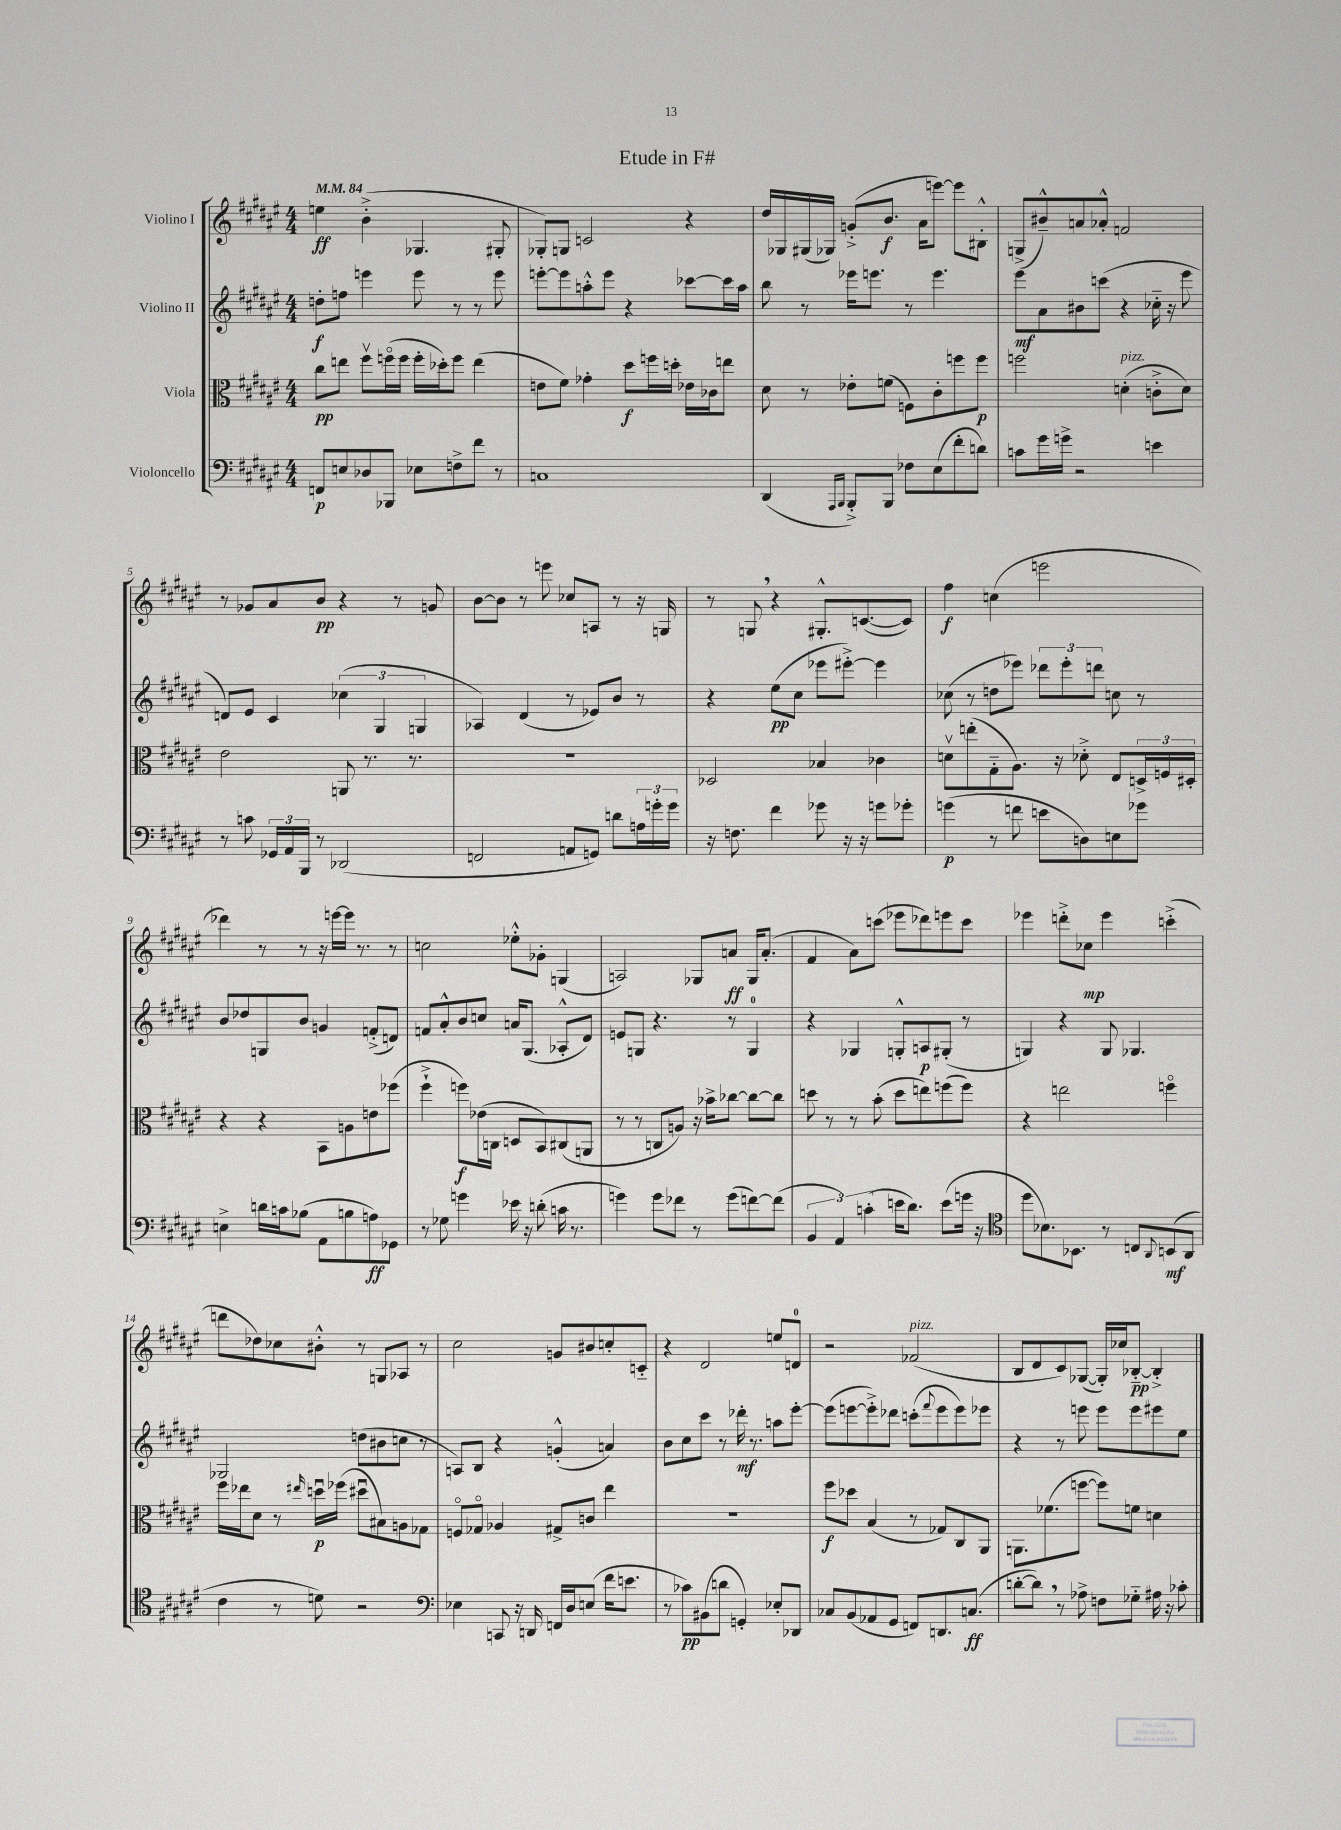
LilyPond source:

\header { title = "Etude in F#" }
<<
\new StaffGroup <<
\new Staff = "s0" \with { instrumentName = "Violino I" } {
    \clef treble \key fis \major \numericTimeSignature \time 4/4 \tempo 4 = 84
    e''4\ff b'4-.->( ges4. gis8-. |
    ges8-.) g8 c'2 r4 |
    dis''16 ges16 gis16( ges16) g'8-.->( b'8.\f ais'16 e'''8~) e'''8 bis8-.-^ |
    g8->( bis'8---^) a'8 aes'8-.-^ f'2 |
    r8 ges'8 ais'8 b'8\pp r4 r8 g'8 |
    b'8~ b'8 r8 e'''8 ces''8 a8 r8 r16 g16 |
    r8 g8 \breathe r4 gis8.-.-^ c'8.~( c'8) |
    fis''4\f c''4( e'''2 |
    des'''4) r8 r8 r16 e'''16~ e'''16 r8. r8 |
    c''2 ees''8-.-^ ges'8-. g4( |
    a2) ges8 a'8\ff ges16 a'8.-.( |
    fis'4 ais'8) c'''8( ees'''8 des'''8) e'''8 c'''8 |
    ees'''4 d'''8-.-> ces''8\mp ees'''4 c'''4-.->( |
    d'''8 des''8) ces''8 bis'8-.-^ r8 g8 aes8 r8 |
    cis''2 g'8 bis'8 c''8-. c'8-_ |
    r4 dis'2 e''8 d'8-0 |
    r2 fes'2^\markup { \italic "pizz." }( |
    b8 dis'8 cis'8) ges8~( ges16-.) ces''16 bes8~-_\pp bes4-.-> \bar "|." |
}
\new Staff = "s1" \with { instrumentName = "Violino II" } {
    \clef treble \key fis \major \numericTimeSignature \time 4/4
    d''8-.\f f''8 e'''4 e'''8 r8 r8 e'''8 |
    e'''8~-. e'''8 a''8-.-^ e'''8 r4 ces'''8~ ces'''16 a''16 |
    b''8 r8 ees'''16 e'''8. r8 e'''4. |
    eis'''8\mf ais'8 bis'8 c'''8( r4 ces''16-_ r16 eis'''8 |
    d'8) eis'8 cis'4 \tuplet 3/2 { ces''4( gis4 g4 } |
    aes4) dis'4( r8 ees'8) b'8 r8 |
    r4 eis''8\pp( cis''8 ees'''8 eis'''8~-.->) eis'''4 |
    ces''8( r8 d''8 ees'''8) \tuplet 3/2 { des'''8 ees'''8-. d'''8 } c''8 r8 |
    b'8 des''8 g8 b'8 g'4 f'8-.->( d'8) |
    f'8 ais'8-.-^ b'8 c''8 a'16 gis8.( aes8-.-^ dis'8) |
    e'8 g8 r4. r8 g4-0 |
    r4 ges4 g8-.-^ a8\p gis8-.( r8 |
    g4) r4 g8 ges4. |
    ges2 d''8( bis'8 c''8 r8 |
    a8) b8 r4 g'4-.-^( a'4) |
    b'8 cis''8 cis'''8 r8 des'''16-.\mf r8. a''8 eis'''8~-. |
    eis'''8( e'''8~ e'''8-.->) des'''8 c'''8-.( \appoggiatura { fis'''8 } e'''8 e'''8) ees'''8 |
    r4 r8 e'''8 e'''8 e'''8 eis'''8 eis''8 \bar "|." |
}
\new Staff = "s2" \with { instrumentName = "Viola" } {
    \clef alto \key fis \major \numericTimeSignature \time 4/4
    cis''8\pp e''8 fis''8\upbow f''16\flageolet( f''16 f''16-. des''16-.) f''8 e''4( |
    e'8 fis'8) ges'4-. dis''8\f f''16 d''16-. ees'16 ces'16 e''8 |
    dis'8 r8 ees'8-. f'8( f8) cis'8-. f''8 f''8\p |
    f''2 d'4-.^\markup { \italic "pizz." }( c'8-.-> d'8) |
    eis'2 a,8 r8. r8. |
    R1 |
    des2 bes4 ces'4 |
    d'8\upbow e''8-.( gis8-_ ais8.) r16 des'8-.-> eis8 \tuplet 3/2 { d16-> f16 dis16-. } |
    r4 r4 b,8 a8 e'8 fes''8( |
    fis''4-!-> f''8\f) ees'16( c16 d8 b,8) cis8( a,8 |
    r8 r8 c8 a8) r16 bes'16-> ces''8~ ces''8~ ces''8 |
    d''8 r8 r8 b'8-.( d''8 e''8) f''8( f''8) |
    r4 e''2 f''4\flageolet |
    fis''16 ees''16 dis'8 r8 \grace { eis''16 } d''16\downbow\p fes''16( dis''8\downbow bis8) a8 ges8 |
    f8\flageolet ges8\flageolet aes4 gis8-> c'8 eis''4 |
    R1 |
    fis''8\f des''8 b4( r8 ges8) cis8 ais,8 |
    a,8. fes'8.( f''8~ f''8) f'8 d'4 \bar "|." |
}
\new Staff = "s3" \with { instrumentName = "Violoncello" } {
    \clef bass \key fis \major \numericTimeSignature \time 4/4
    f,8\p e8 des8 bes,,8 ees8 f8-> fis'8 r8 |
    c1 |
    dis,4( \grace { ais,,16 b,,16 } b,,8-.->) b,,8 fes8 eis8( fis'8-. d'8) |
    c'8 gis'16 g'16-> r2 e'4 |
    r8 c'8 \tuplet 3/2 { ges,16 ais,16 b,,16 } r8 des,2( |
    f,2 a,8 g,8) d'8 \tuplet 3/2 { a16 g'16-. g'16 } |
    r16 f8. fis'4 ges'8 r16 r16 g'8 ges'8-. |
    g'4\p( r8 f'8 e'8 d8) e8 ges'8 |
    e4-> d'16 c'16 bes8( ais,8 b8 a8\ff) ges,8 |
    r8 ges8 g'4 ees'16 r16 d'8-.( c'16 r8. |
    g'4) g'8 fes'8 r8 g'8( f'8~) f'8( |
    \tuplet 3/2 { b,4 ais,4) c'4-.( } e'16 dis'8.) e'8( g'16 r16 |
    \clef tenor dis''8 bes8.) bes,8. r8 c8 \appoggiatura { ais,8 } b,8\mf( ais,8 |
    cis'4 r8 d'8) r2 |
    \clef bass ees4 c,8 r16 d,16 f,16 dis16 e8( fis'16 e'8. |
    r8 ces'8\pp) bis,8( d'8 g,4-.) ees8-. des,8 |
    ces8 b,8( aes,8 gis,8 f,8) d,8. c8.\ff( |
    d'8~-. d'8) \breathe r8 aes8-> f8 ges8-_ ais16 r16 ces'8-. \bar "|." |
}
>>
>>
